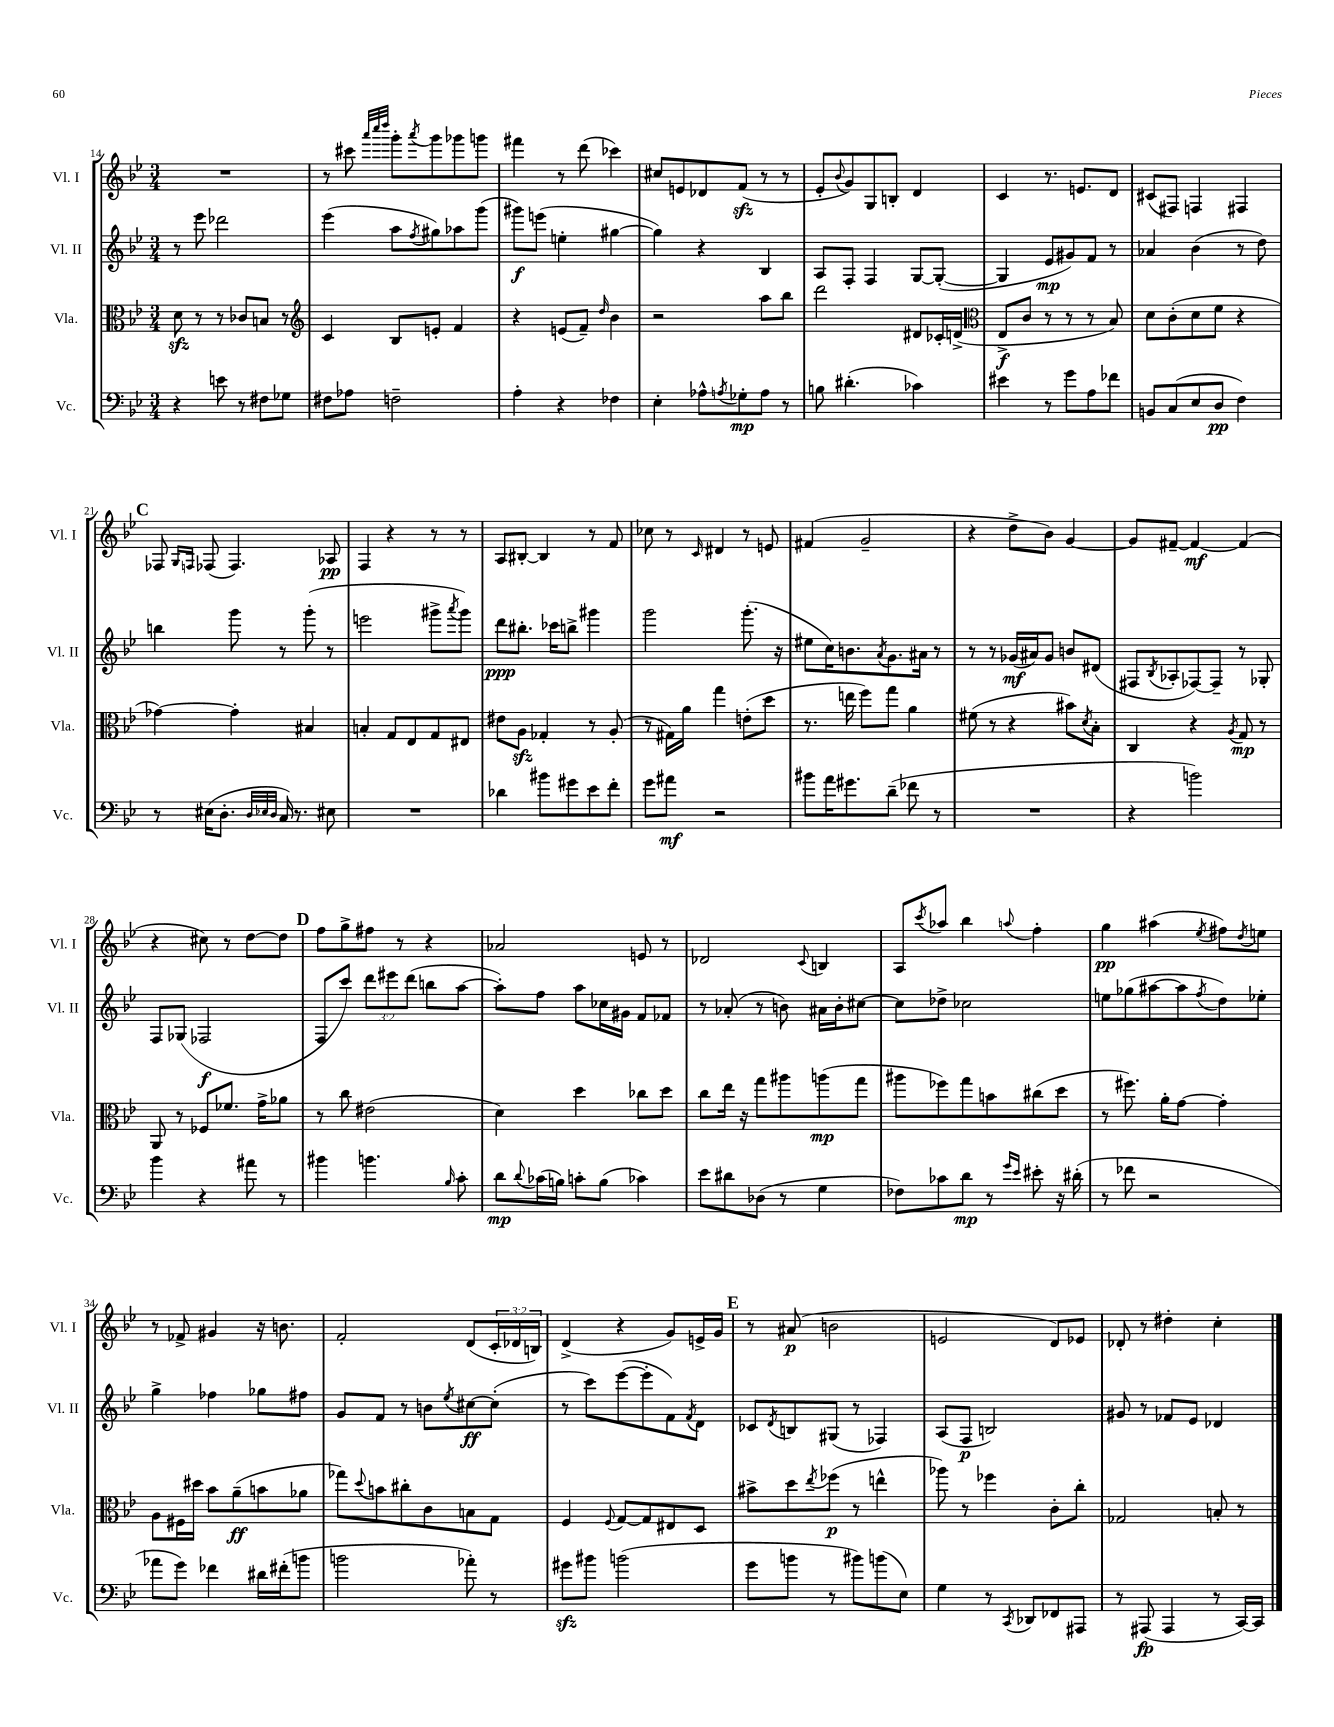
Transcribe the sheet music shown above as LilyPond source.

<<
\new StaffGroup <<
\new Staff = "s0" \with { instrumentName = "Vl. I" shortInstrumentName = "Vl. I" } {
    \clef treble \key bes \major \numericTimeSignature \time 3/4 \override Staff.TupletNumber.text = #tuplet-number::calc-fraction-text
    R2. |
    r8 cis'''8 \grace { a'''32 c''''32 d''''32 } g'''8-. \acciaccatura { a'''8 } g'''8 ges'''8 g'''8 |
    fis'''4 r8 d'''8( ces'''4) |
    cis''8 e'8 des'8 f'8\sfz( r8 r8 |
    ees'8-. \appoggiatura { bes'8 } g'8) g8 b8-. d'4 |
    c'4 r8. e'8. d'8 |
    cis'8( fis8) f4 fis4 |
    \mark \markup { \bold "C" } fes8 \grace { g16 f16 } fes8( fes4.) aes8\pp |
    f4 r4 r8 r8 |
    a8 bis8~-. bis4 r8 f'8 |
    ces''8 r8 \grace { c'16 } dis'4 r8 e'8 |
    fis'4( g'2-- |
    r4 d''8-> bes'8) g'4~ |
    g'8 fis'8~-- fis'4~\mf fis'4( |
    r4 cis''8) r8 d''8~ d''8 |
    \mark \markup { \bold "D" } f''8 g''8-> fis''8 r8 r4 |
    aes'2 e'8 r8 |
    des'2 \appoggiatura { c'8 } b4 |
    a8 \acciaccatura { c'''8 } aes''8 bes''4 \appoggiatura { a''8 } f''4-. |
    g''4\pp ais''4( \acciaccatura { ees''8 } fis''8) \acciaccatura { d''8 } e''8 |
    r8 fes'8-> gis'4 r16 b'8. |
    f'2-. d'8( \tuplet 3/2 { c'16-. des'16 b16) } |
    d'4->( r4 g'8) e'16-> g'16 |
    \mark \markup { \bold "E" } r8 ais'8\p( b'2 |
    e'2 d'8) ees'8 |
    des'8-. r8 dis''4-. c''4-. \bar "|." |
}
\new Staff = "s1" \with { instrumentName = "Vl. II" shortInstrumentName = "Vl. II" } {
    \clef treble \key bes \major \numericTimeSignature \time 3/4 \override Staff.TupletNumber.text = #tuplet-number::calc-fraction-text
    r8 ees'''8 des'''2 |
    ees'''4( a''8 \acciaccatura { f''8 } gis''8) aes''8 g'''8( |
    gis'''8\f) e'''8( e''4-. gis''4~ |
    gis''4) r4 bes4 |
    a8 f8-. f4 g8~ g8~-.( |
    g4 ees'8\mp gis'8) f'8 r8 |
    aes'4 bes'4( r8 d''8) |
    \mark \markup { \bold "C" } b''4 g'''8 r8 g'''8-.( r8 |
    e'''2 gis'''8-> \acciaccatura { a'''8 } gis'''8) |
    d'''8\ppp bis''8.-. ces'''16 b''8-> gis'''4 |
    g'''2 g'''8.-.( r16 |
    eis''8 c''16) b'8. \acciaccatura { a'8 } g'8. ais'16 r8 |
    r8 r8 ges'16\mf( ais'16) ges'8 b'8 dis'8( |
    fis8 \acciaccatura { bes8 } aes8-. fes8~) fes8-- r8 ges8-. |
    f8 ges8( fes2\f |
    \mark \markup { \bold "D" } f8 c'''8) \tuplet 3/2 { d'''8 eis'''8 d'''8( } b''8 a''8~ |
    a''8-.) f''8 a''8 ces''16 gis'16 f'8 fes'8 |
    r8 aes'8-.( r8 b'8) ais'16 b'16-. cis''8~ |
    cis''8 des''8-> ces''2 |
    e''8 ges''8( ais''8~ ais''8 \acciaccatura { f''8 } d''8) ees''8-. |
    g''4-> fes''4 ges''8 fis''8 |
    g'8 f'8 r8 b'8 \acciaccatura { ees''8 } cis''8~\ff cis''8-.( |
    r8 c'''8) ees'''8~( ees'''8-. f'8) \acciaccatura { f'8 } d'8 |
    \mark \markup { \bold "E" } ces'8 \acciaccatura { d'8 } b8 gis8( r8 fes4) |
    a8( f8\p b2) |
    gis'8 r8 fes'8 ees'8 des'4 \bar "|." |
}
\new Staff = "s2" \with { instrumentName = "Vla." shortInstrumentName = "Vla." } {
    \clef alto \key bes \major \numericTimeSignature \time 3/4
    d'8\sfz r8 r8 ces'8 b8 r8 |
    \clef treble c'4 bes8 e'8-. f'4 |
    r4 e'8( f'8--) \grace { d''16 } bes'4 |
    r2 a''8 bes''8 |
    d'''2 dis'8 ces'16-. d'16->( |
    \clef alto ees8->\f c'8 r8 r8 r8 bes8) |
    d'8 c'8-.( d'8 f'8 r4 |
    \mark \markup { \bold "C" } ges'4~) ges'4-. bis4 |
    b4-. g8 ees8 g8 eis8 |
    eis'8 a8\sfz ges4-. r8 a8-.( |
    r8 gis16) a'16 g''4 e'8-.( d''8 |
    r8. e''16 f''8) g''8 a'4 |
    fis'8( r8 r4 bis'8) \acciaccatura { d'8 } bes8-. |
    c4 r4 \acciaccatura { a8 } g8\mp r8 |
    a,8 r8 fes8 fes'8. g'16-> aes'8 |
    \mark \markup { \bold "D" } r8 c''8 eis'2( |
    d'4) d''4 ces''8 d''8 |
    c''8 ees''16 r16 g''8 ais''8 a''8\mp( g''8 |
    ais''8 fes''8) g''8 b'8 cis''8( d''8 |
    r8 fis''8.) a'16-. g'8~ g'4-. |
    a8 fis16 dis''16 bes'8 a'8--\ff( b'8 aes'8 |
    ges''8) \appoggiatura { d''8 } b'8 cis''8-. c'8 b8 g8 |
    f4 \appoggiatura { f8 } g8~ g8 eis8 d8 |
    \mark \markup { \bold "E" } bis'8-> d''8 \acciaccatura { ees''8 } fes''8\p( r8 e''4-^ |
    aes''8) r8 fes''4 c'8-. c''8-. |
    ges2 b8-. r8 \bar "|." |
}
\new Staff = "s3" \with { instrumentName = "Vc." shortInstrumentName = "Vc." } {
    \clef bass \key bes \major \numericTimeSignature \time 3/4
    r4 e'8 r8 fis8 ges8 |
    fis8 aes8 f2-- |
    a4-. r4 fes4 |
    ees4-. aes8-^ \acciaccatura { a8 } ges8-.\mp a8 r8 |
    b8 dis'4.-.( ces'4) |
    eis'4 r8 g'8 a8 fes'8 |
    b,8 c8( ees8 d8\pp f4) |
    \mark \markup { \bold "C" } r8 eis16( d8.-. \grace { d32 ees32 d32 } c16) r8. eis8 |
    R2. |
    des'4 bis'8 gis'8 ees'8 f'8-. |
    g'8 ais'8\mf r2 |
    bis'8 a'16 gis'8. d'8--( fes'8 r8 |
    R2. |
    r4 b'2) |
    bes'4 r4 ais'8 r8 |
    \mark \markup { \bold "D" } bis'4 b'4. \grace { bes16 } c'8-. |
    d'8\mp \appoggiatura { d'8 } ces'16( b16) c'8-. b8( ces'4) |
    ees'8 dis'8 des8( r8 g4 |
    fes8) ces'8 d'8\mp r8 \grace { g'16 ees'16 } eis'8-. r16 dis'16-.( |
    r8 fes'8 r2 |
    aes'8 g'8) fes'4 dis'16 fis'16-.( b'8 |
    b'2 aes'8-.) r8 |
    gis'8\sfz bis'8 b'2( |
    \mark \markup { \bold "E" } g'8 b'8 r8 bis'8) b'8( ees8) |
    g4 r8 \acciaccatura { c,8 } des,8 fes,8 ais,,8 |
    r8 ais,,8\fp( ais,,4 r8 c,16~) c,16 \bar "|." |
}
>>
>>
\layout { \context { \Score currentBarNumber = #14 } }
